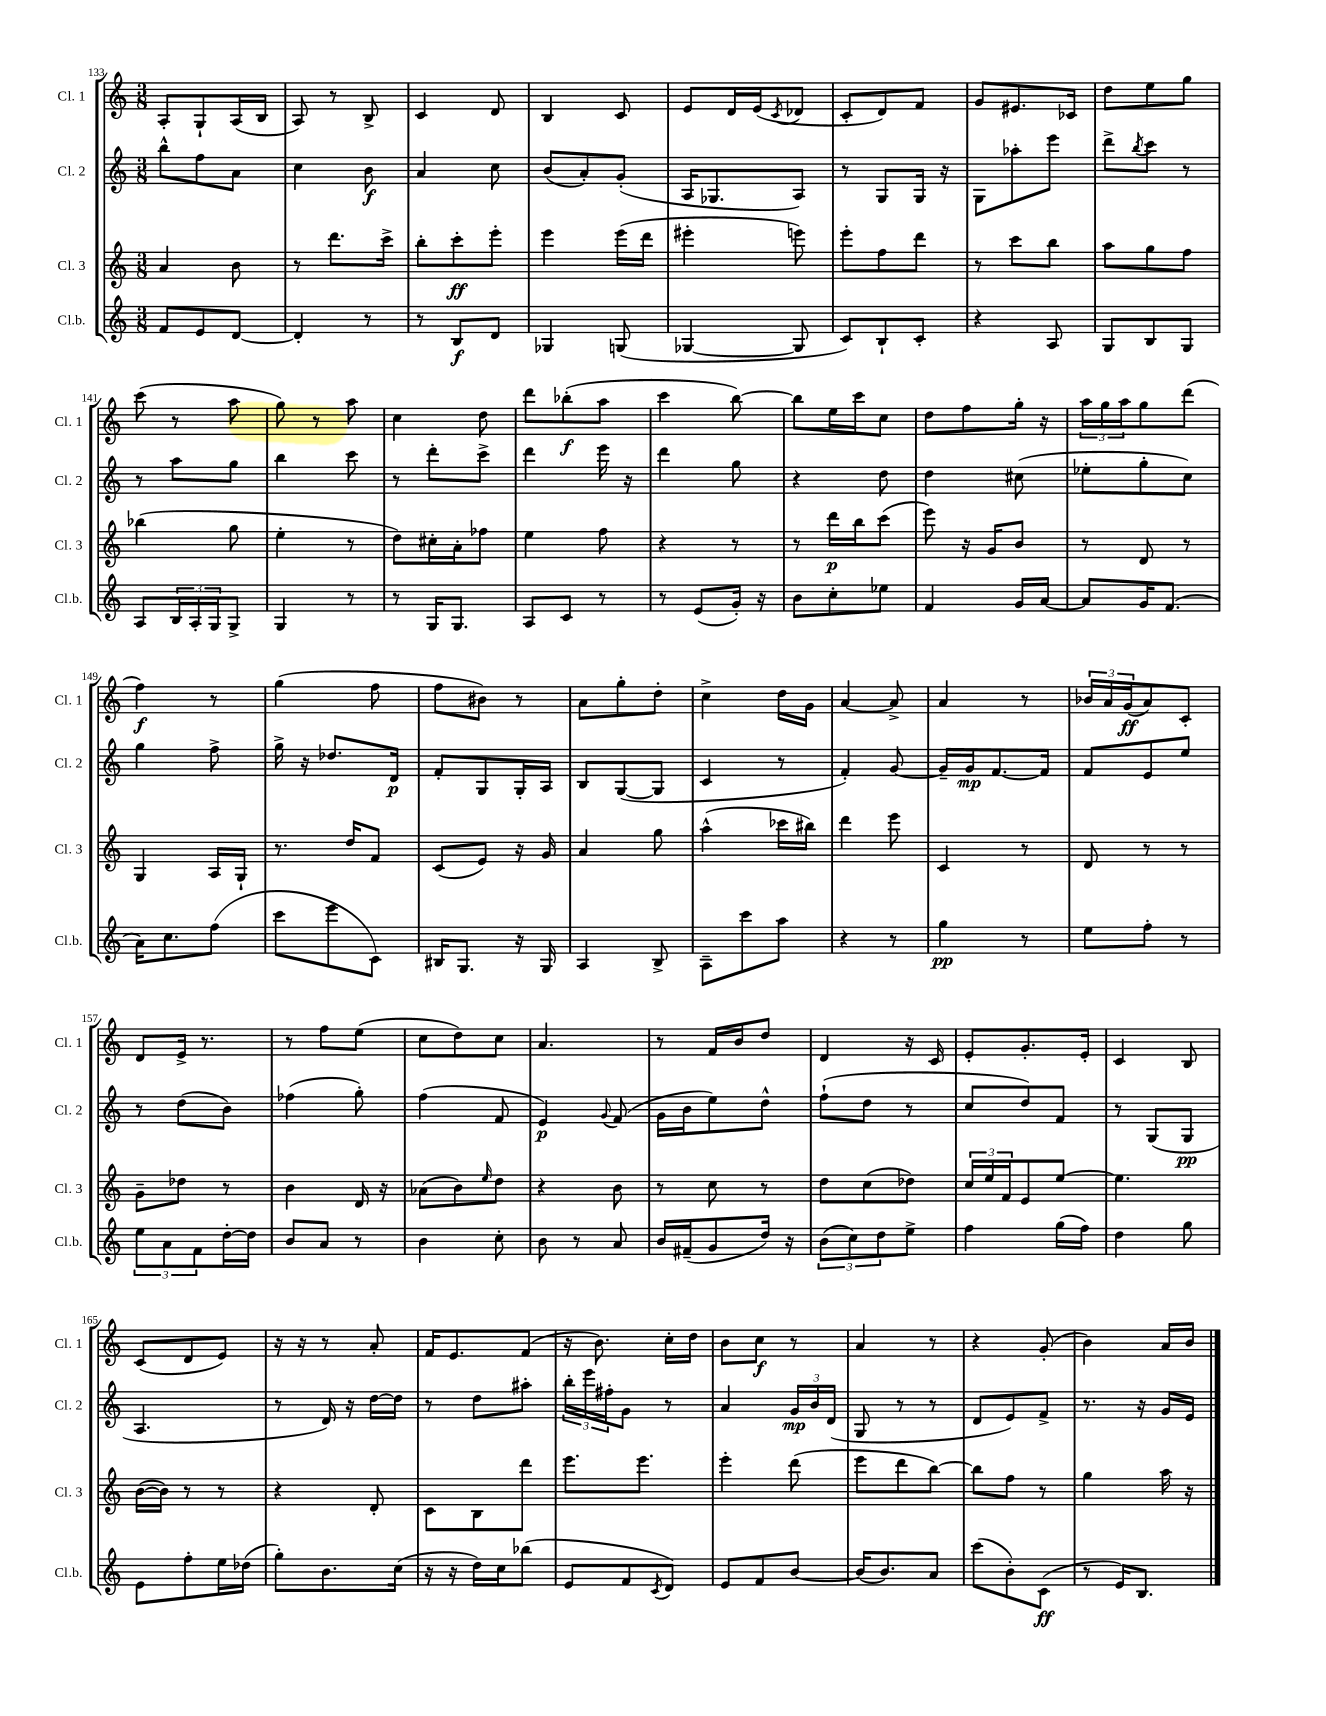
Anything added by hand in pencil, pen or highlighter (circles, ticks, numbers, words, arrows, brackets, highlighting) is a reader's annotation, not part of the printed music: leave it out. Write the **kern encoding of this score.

**kern	**kern	**kern	**kern
*staff4	*staff3	*staff2	*staff1
*clefG2	*clefG2	*clefG2	*clefG2
*k[]	*k[]	*k[]	*k[]
*M3/8	*M3/8	*M3/8	*M3/8
8f	4a	8bb^^	8A'
8e	.	8ff	8G`
[8d	8b	8a	(16A
.	.	.	16B
=	=	=	=
4d']	8r	4cc	8A)
.	8.ddd	.	8r
8r	.	8b	8B^
.	16ccc^	.	.
=	=	=	=
8r	8bb'	4a	4c
8B	8ccc'	.	.
8d	8eee'	8cc	8d
=	=	=	=
4G-	4eee	(8b	4B
.	.	8a')	.
(8G	(16eee	(8g'	8c
.	16ddd	.	.
=	=	=	=
[4G-	4eee#'	16A	8e
.	.	8.G-	.
.	.	.	16d
.	.	.	(16e
.	.	.	8qc
8G-]	8eee)	8A)	8d-
=	=	=	=
8c)	8eee'	8r	8c'
8B`	8ff	8G	8d)
8c'	8ddd	16G	8f
.	.	16r	.
=	=	=	=
4r	8r	8G	8g
.	8ccc	8aa-'	8.e#
8A	8bb	8eee	.
.	.	.	16c-
=	=	=	=
8G	8aa	8ddd^	8dd
.	.	8qbb	.
8B	8gg	8ccc	8ee
8G	8ff	8r	8gg
=	=	=	=
8A	(4bb-	8r	(8ccc
24B	.	8aa	8r
24A'	.	.	.
24G	.	.	.
8G^	8gg	8gg	8aa
=	=	=	=
4G	4ee'	4bb	8gg)
.	.	.	8r
8r	8r	8ccc	8aa
=	=	=	=
8r	8dd)	8r	4cc
16G	16cc#'	8ddd'	.
8.G	16a'	.	.
.	8ff-	8ccc^	8dd
=	=	=	=
8A	4ee	4ddd	8ddd
8c	.	.	(8bb-'
8r	8ff	16eee	8aa
.	.	16r	.
=	=	=	=
8r	4r	4ddd	4ccc
(8e	.	.	.
16g')	8r	8gg	[8bb)
16r	.	.	.
=	=	=	=
8b	8r	4r	8bb]
8cc'	16ddd	.	16ee
.	16bb	.	16ccc
8ee-	(8ccc	8dd	8cc
=	=	=	=
4f	8eee)	4dd	8dd
.	16r	.	8ff
.	16g	.	.
16g	8b	(8cc#	16gg'
[16a	.	.	16r
=	=	=	=
8a]	8r	8ee-'	24aa
.	.	.	24gg
.	.	.	24aa
16g	8d	8gg'	8gg
(8.f	.	.	.
.	8r	8cc)	(8ddd
=	=	=	=
16a)	4G	4gg	4ff)
8.cc	.	.	.
(8ff	16A	8ff^	8r
.	16G`	.	.
=	=	=	=
8ccc	8.r	16gg^	(4gg
.	.	16r	.
8eee	.	8.dd-	.
.	16dd	.	.
8c)	8f	.	8ff
.	.	16d	.
=	=	=	=
16B#	(8c	8f'	8ff
8.G	.	.	.
.	8e)	8G	8b#)
16r	16r	16G'	8r
16G	16g	16A	.
=	=	=	=
4A	4a	8B	8a
.	.	([8G	8gg'
8B^	8gg	8G]	8dd'
=	=	=	=
8A~	(4aa^^	4c	4cc^
8ccc	.	.	.
8aa	16ccc-	8r	16dd
.	16bb#)	.	16g
=	=	=	=
4r	4ddd	4f')	[4a
8r	8eee	[8g	8a^]
=	=	=	=
4gg	4c	16g~]	4a
.	.	16g	.
.	.	[8.f	.
8r	8r	.	8r
.	.	16f]	.
=	=	=	=
8ee	8d	8f	24b-
.	.	.	24a
.	.	.	(24g
8ff'	8r	8e	8a)
8r	8r	8ee	8c'
=	=	=	=
12ee	8g~	8r	8d
12a	.	.	.
.	8dd-	(8dd	16e^
12f	.	.	.
.	.	.	8.r
[16dd'	8r	8b)	.
16dd]	.	.	.
=	=	=	=
8b	4b	(4ff-	8r
8a	.	.	8ff
8r	16d	8gg')	(8ee
.	16r	.	.
=	=	=	=
4b	(8a-	(4ff	8cc
.	8b)	.	8dd)
.	16qqee	.	.
8cc'	8dd	8f	8cc
=	=	=	=
8b	4r	4e)	4.a
8r	.	.	.
.	.	8qqg	.
8a	8b	(8f	.
=	=	=	=
16b	8r	16g	8r
(16f#~	.	16b	.
8g	8cc	8ee)	16f
.	.	.	16b
16dd)	8r	8dd^^	8dd
16r	.	.	.
=	=	=	=
(12b	8dd	(8ff`	4d
12cc)	.	.	.
.	(8cc	8dd	.
12dd	.	.	.
8ee^	8dd-)	8r	16r
.	.	.	16c
=	=	=	=
4ff	24cc	8cc	8e'
.	24ee	.	.
.	24f	.	.
.	8e	8dd)	8.g'
(16gg	[8ee	8f	.
16ff)	.	.	16e'
=	=	=	=
4dd	4.ee]	8r	4c
.	.	(8G	.
8gg	.	8G	8B
=	=	=	=
8e	([16b	4.A	(8c
.	16b])	.	.
8ff'	8r	.	8d
16ee	8r	.	8e)
(16dd-	.	.	.
=	=	=	=
8gg')	4r	8r	16r
.	.	.	16r
8.b	.	16d)	8r
.	.	16r	.
.	8d'	[16dd	8a'
(16cc	.	16dd]	.
=	=	=	=
16r	8c	8r	16f
16r	.	.	8.e
16dd)	8B	8dd	.
16cc	.	.	.
(8bb-	8ddd	8aa#'	(8f
=	=	=	=
8e	8.eee	24bb'	16r
.	.	24eee	.
.	.	.	8.b)
.	.	24ff#'	.
8f	.	8g	.
.	8.eee	.	.
8qc	.	.	.
8d)	.	8r	16cc'
.	.	.	16dd
=	=	=	=
8e	4eee'	4a	8b
8f	.	.	8cc
[8b	(8ddd	24g	8r
.	.	24b	.
.	.	(24d	.
=	=	=	=
(16b]	8eee	8G	4a
8.b)	.	.	.
.	8ddd	8r	.
8a	[8bb)	8r	8r
=	=	=	=
(8ccc	8bb]	8d	4r
8b')	8ff	8e)	.
(8c	8r	8f^	(8g'
=	=	=	=
8r	4gg	8.r	4b)
16e)	.	.	.
8.B	.	16r	.
.	16aa	16g	16a
.	16r	16e	16b
==	==	==	==
*-	*-	*-	*-
